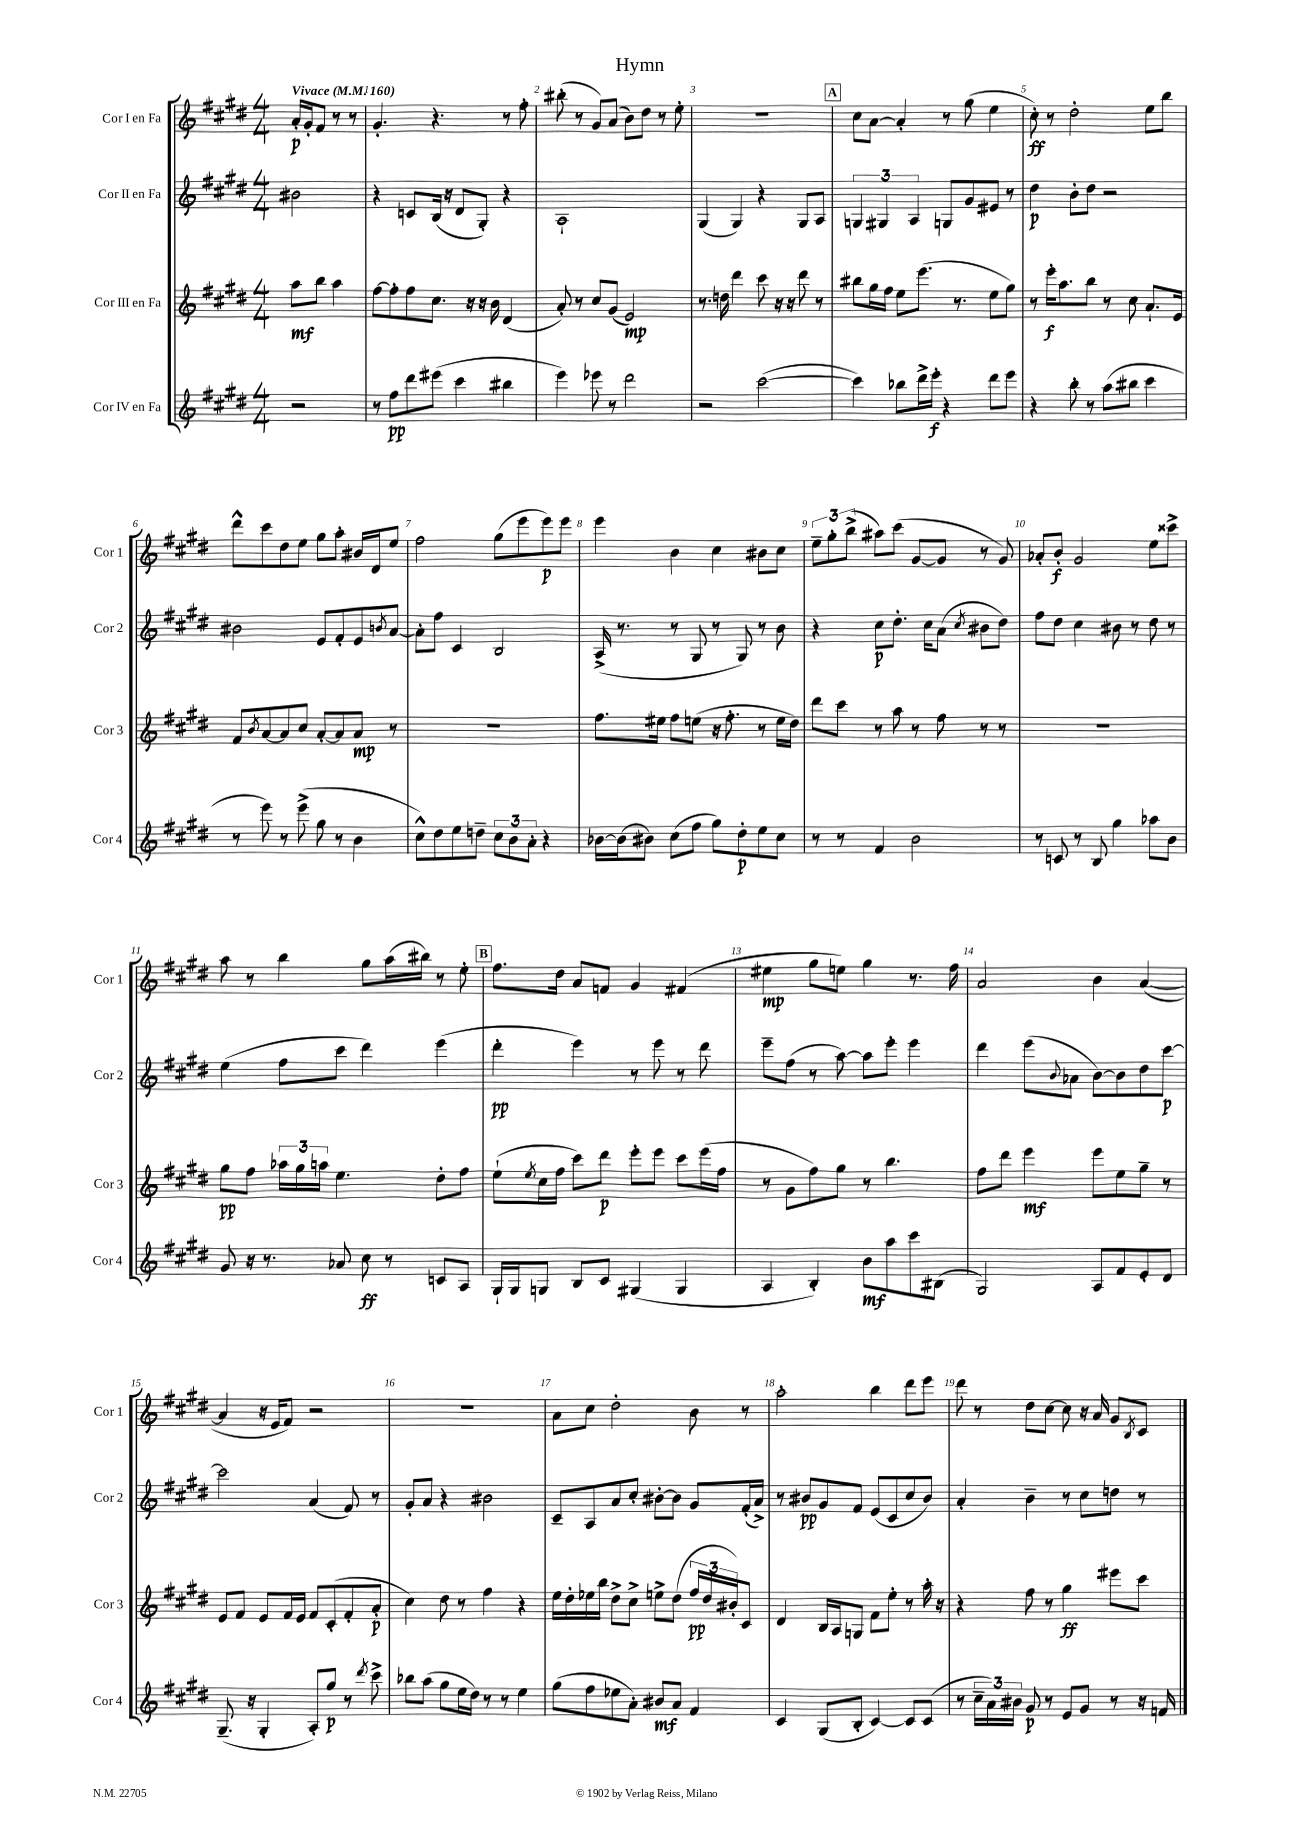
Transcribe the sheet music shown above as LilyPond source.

\header { title = "Hymn" }
<<
\new StaffGroup <<
\new Staff = "s0" \with { instrumentName = "Cor I en Fa" shortInstrumentName = "Cor 1" } {
    \clef treble \key e \major \numericTimeSignature \time 4/4 \partial 2 \tempo "Vivace" 4 = 160
    a'16-.\p gis'16-. fis'8 r8 r8 |
    gis'4.-. r4. r8 fis''8-. |
    bis''8-.( r8 gis'8) a'8( b'8) dis''8 r8 e''8-. |
    R1 |
    \mark \markup { \box "A" } cis''8 a'8~ a'4-. r8 gis''8( e''4 |
    cis''8-.\ff) r8 dis''2-. e''8 b''8 |
    dis'''8-^ cis'''8 dis''8 e''8 gis''8 a''8-. bis'16 dis'16 e''8 |
    fis''2 gis''8( e'''8 e'''8\p) e'''8 |
    e'''4 b'4 cis''4 bis'8 cis''8 |
    \tuplet 3/2 { e''8-- gis''8-. b''8->( } ais''8) cis'''8( gis'8~ gis'8 r8 gis'8) |
    aes'8-. b'8-.\f gis'2 e''8 cisis'''8-> |
    a''8 r8 b''4 gis''8 a''16( bis''16) r8 e''8-. |
    \mark \markup { \box "B" } fis''8. dis''16 a'8 f'8 gis'4 fis'4( |
    eis''4\mp gis''8 e''8) gis''4 r8. fis''16 |
    a'2 b'4 a'4~( |
    a'4 r16 e'16 fis'8) r2 |
    R1 |
    a'8 cis''8 dis''2-. b'8 r8 |
    a''2-. b''4 dis'''8 e'''8 |
    dis'''8 r8 dis''8 cis''8~ cis''8 r16 a'16 gis'8 \acciaccatura { b8 } cis'8 \bar "|." |
}
\new Staff = "s1" \with { instrumentName = "Cor II en Fa" shortInstrumentName = "Cor 2" } {
    \clef treble \key e \major \numericTimeSignature \time 4/4 \partial 2
    bis'2 |
    r4 c'8 b16( r16 dis'8 gis8-.) r4 |
    a1-! |
    gis4( gis4) r4 gis8 a8 |
    \mark \markup { \box "A" } \tuplet 3/2 { g4 gis4 a4 } g8 gis'8 eis'8 r8 |
    dis''4\p b'8-. dis''8 r2 |
    bis'2 e'8 fis'8-. e'8 \acciaccatura { b'8 } a'8~ |
    a'8-. fis''8 cis'4 b2 |
    a16->( r8. r8 gis8 r8 gis8) r8 b'8 |
    r4 cis''8\p dis''8.-. cis''16 a'8( \acciaccatura { cis''8 } bis'8 dis''8) |
    fis''8 dis''8 cis''4 bis'8 r8 dis''8 r8 |
    e''4( fis''8 cis'''8 dis'''4) e'''4( |
    \mark \markup { \box "B" } dis'''4-.\pp e'''4) r8 e'''8 r8 dis'''8 |
    e'''8-- fis''8( r8 a''8~) a''8 e'''8-. e'''4 |
    dis'''4 e'''8( \appoggiatura { b'8 } aes'8 b'8~) b'8 dis''8 cis'''8~\p |
    cis'''2 a'4( fis'8) r8 |
    gis'8-. a'8 r4 bis'2 |
    cis'8-- a8 a'8 cis''8-. bis'8~-. bis'8 gis'8 fis'16-.( a'16->) |
    r8 bis'8\pp gis'8 fis'8 e'8( cis'8 cis''8 bis'8) |
    a'4-. b'4-- r8 cis''8 d''8 r8 \bar "|." |
}
\new Staff = "s2" \with { instrumentName = "Cor III en Fa" shortInstrumentName = "Cor 3" } {
    \clef treble \key e \major \numericTimeSignature \time 4/4 \partial 2
    a''8\mf b''8 a''4 |
    fis''8~ fis''8-. fis''8 cis''8. r16 r16 b'16 dis'4( |
    a'8-.) r8 cis''8 gis'8( e'2\mp) |
    r8. d''16 dis'''4 cis'''8 r16 r16 dis'''8 r8 |
    \mark \markup { \box "A" } bis''8 gis''16 fis''16 e''8 e'''8.( r8. e''8 gis''8) |
    r8 e'''16-.\f a''8. b''8 r8 cis''8 a'8.-! e'16 |
    fis'8 \acciaccatura { b'8 } a'8~ a'8 cis''8 a'8~-. a'8 a'8\mp r8 |
    R1 |
    fis''8. eis''16 fis''8 e''8( r16 fis''8.-. r8 e''16 dis''16) |
    dis'''8 cis'''8 r8 a''8 r8 fis''8 r8 r8 |
    R1 |
    gis''8\pp fis''8 \tuplet 3/2 { aes''16 gis''16 a''16 } e''4. dis''8-. fis''8 |
    \mark \markup { \box "B" } e''8-!( \acciaccatura { e''8 } cis''16 fis''16 cis'''8) dis'''8\p e'''8-. e'''8 cis'''8 e'''16( fis''16 |
    r8 gis'8 fis''8) gis''8 r8 b''4. |
    fis''8 dis'''8 e'''4\mf e'''8 e''8 gis''8-- r8 |
    e'8 fis'8 e'8 fis'16 e'16 fis'8 cis'8-.( fis'8-. a'8-.\p |
    cis''4) dis''8 r8 fis''4 r4 |
    e''16 dis''16-. ees''16 b''16 dis''8-> cis''8-> e''8-> dis''8( \tuplet 3/2 { fis''16\pp dis''16 bis'16-.) } cis'8 |
    dis'4 b16 a16 g8 fis'8 e''8-. r8 a''16-. r16 |
    r4 fis''8 r8 gis''4\ff eis'''8 cis'''8 \bar "|." |
}
\new Staff = "s3" \with { instrumentName = "Cor IV en Fa" shortInstrumentName = "Cor 4" } {
    \clef treble \key e \major \numericTimeSignature \time 4/4 \partial 2
    r2 |
    r8 fis''8\pp dis'''8 eis'''8( cis'''4 bis''4 |
    e'''4) ees'''8 r8 dis'''2 |
    r2 cis'''2~( |
    \mark \markup { \box "A" } cis'''4) bes''8 dis'''16-> e'''16-.\f r4 dis'''8 e'''8 |
    r4 b''8-. r8 a''8( bis''8 cis'''4 |
    r8 e'''8) r8 e'''8->( gis''8 r8 b'4 |
    cis''8-^) dis''8 e''8 d''8-- \tuplet 3/2 { cis''8 b'8 a'8-. } r4 |
    bes'16~ bes'16( bis'8) cis''8( fis''8 gis''8) dis''8-.\p e''8 cis''8 |
    r8 r8 fis'4 b'2 |
    r8 c'8 r8 b8 gis''4 aes''8 b'8 |
    gis'8 r16 r8. aes'8 cis''8\ff r8 c'8 a8 |
    \mark \markup { \box "B" } gis16-! gis16 g8 b8 cis'8 gis4( gis4 |
    a4 b4-.) b'8\mf a''8 cis'''8 bis8( |
    gis2) a8 fis'8 e'8-. dis'8 |
    gis8.--( r16 gis4-. a8-.) gis''8\p r8 \acciaccatura { dis'''8 } cis'''8-> |
    bes''8 a''8( gis''8 e''16 dis''16) r8 r8 e''4 |
    gis''8( fis''8 ees''8 a'8-.) bis'8\mf a'8 fis'4 |
    cis'4 gis8( b8-. cis'4~) cis'8 cis'8( |
    r8 \tuplet 3/2 { cis''16-- a'16) bis'16 } gis'8\p r8 e'8 gis'8 r8 r16 f'16 \bar "|." |
}
>>
>>
\layout { \context { \Score \override BarNumber.break-visibility = ##(#f #t #t) barNumberVisibility = #all-bar-numbers-visible } }
